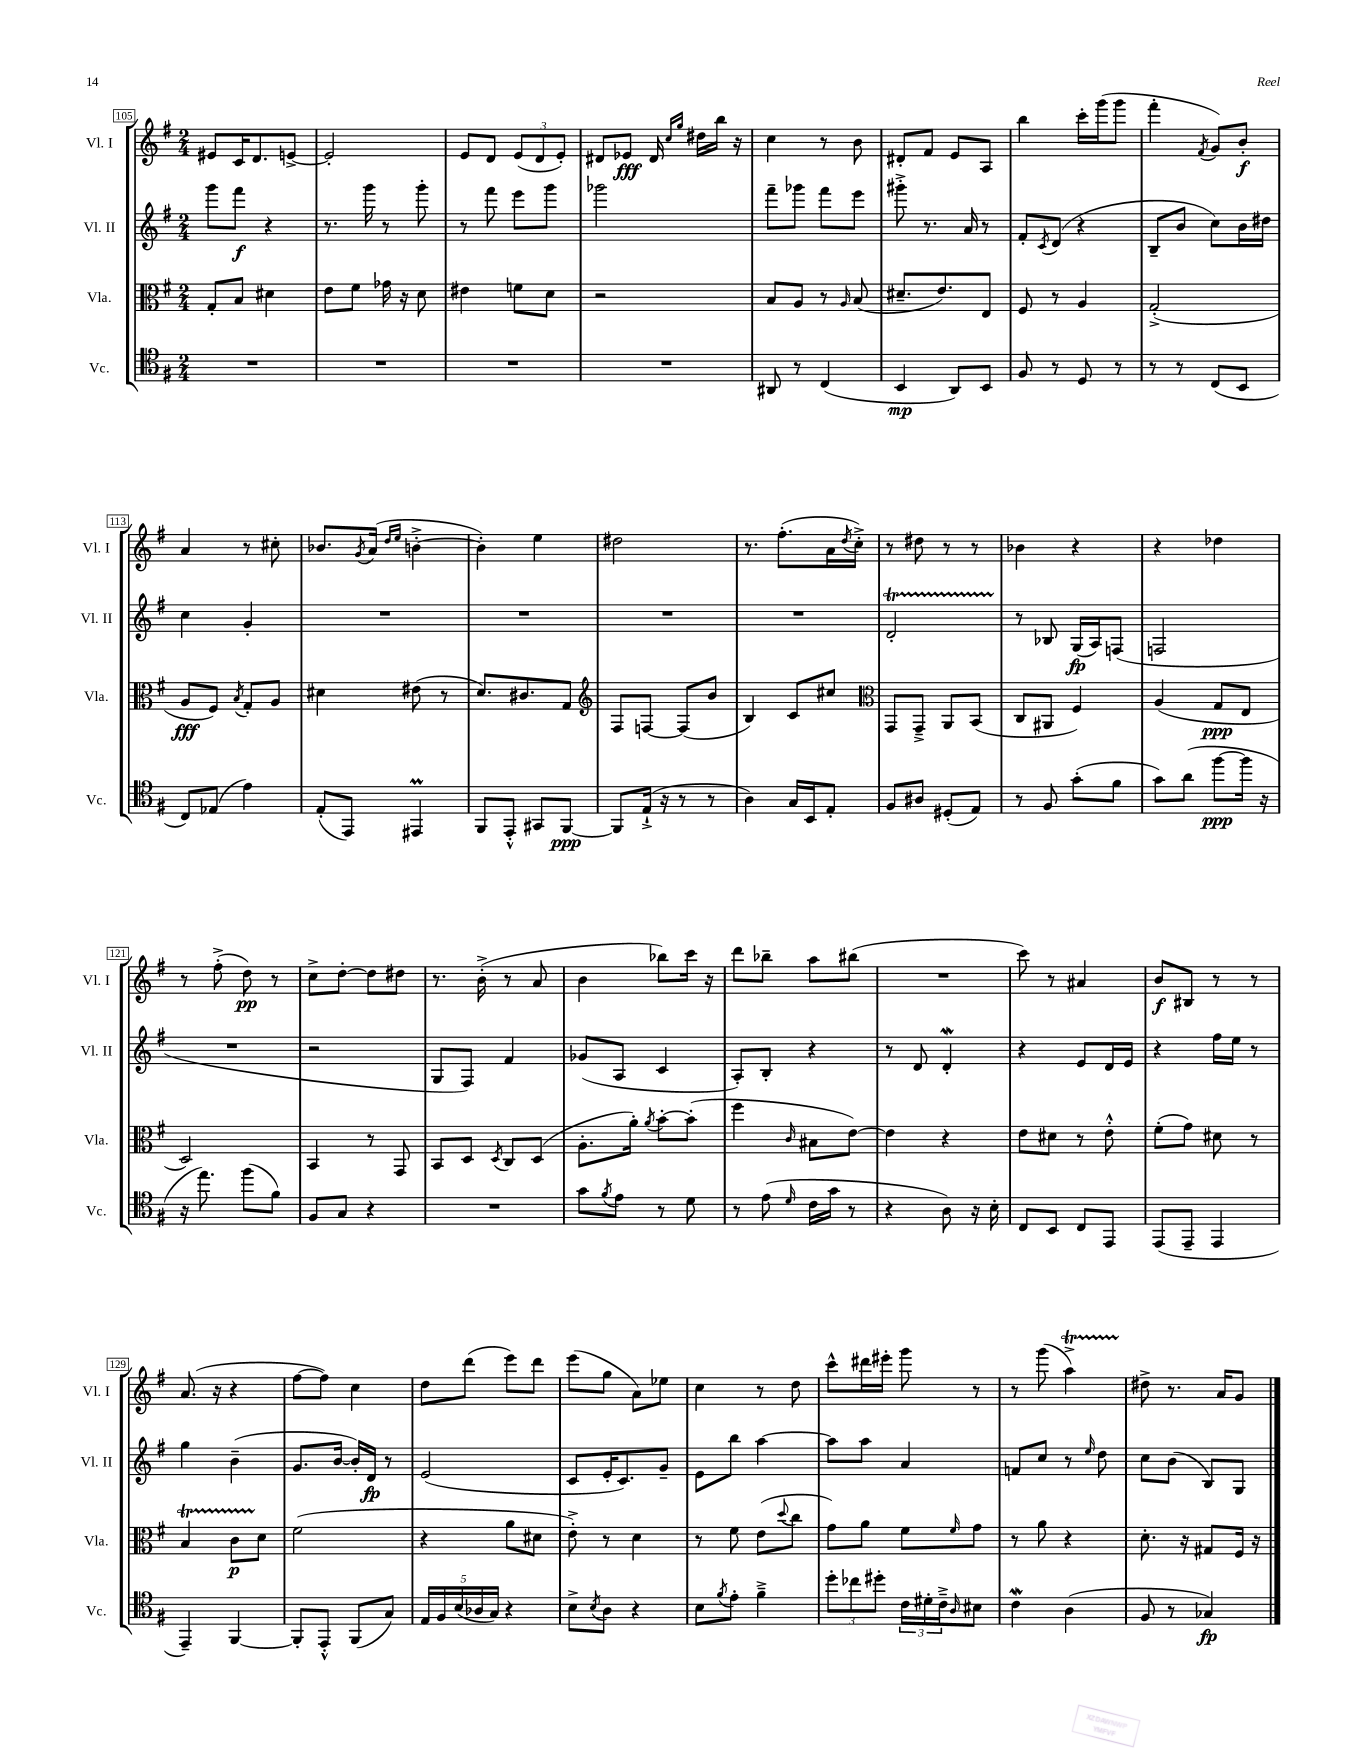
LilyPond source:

<<
\new StaffGroup <<
\new Staff = "s0" \with { instrumentName = "Vl. I" shortInstrumentName = "Vl. I" } {
    \clef treble \key g \major \numericTimeSignature \time 2/4
    eis'8 c'16 d'8. e'8~-> |
    e'2-. |
    e'8 d'8 \tuplet 3/2 { e'8( d'8 e'8-.) } |
    dis'8 ees'8\fff dis'16 \grace { c''16 g''16 } dis''16 b''16 r16 |
    c''4 r8 b'8 |
    dis'8-. fis'8 e'8 a8 |
    b''4 c'''16-. g'''16( g'''8 |
    fis'''4-. \acciaccatura { fis'8 } g'8) b'8-.\f |
    a'4 r8 cis''8-. |
    bes'8. \acciaccatura { g'8 } a'16( \grace { d''16 e''16 } b'4~-.-> |
    b'4-.) e''4 |
    dis''2 |
    r8. fis''8.-.( a'16 \acciaccatura { d''8 } c''16-.->) |
    r8 dis''8 r8 r8 |
    bes'4 r4 |
    r4 des''4 |
    r8 fis''8-.->( d''8\pp) r8 |
    c''8-> d''8~-. d''8 dis''8 |
    r8. b'16-.->( r8 a'8 |
    b'4 bes''8) c'''16 r16 |
    d'''8 bes''8-- a''8 bis''8( |
    R2 |
    c'''8) r8 ais'4 |
    b'8\f bis8 r8 r8 |
    a'8.( r16 r4 |
    fis''8~ fis''8) c''4 |
    d''8 d'''8( e'''8) d'''8 |
    e'''8( g''8 a'8) ees''8 |
    c''4 r8 d''8 |
    c'''8-^ dis'''16 eis'''16-. g'''8 r8 |
    r8 g'''8( a''4->\startTrillSpan) |
    dis''8->\stopTrillSpan r8. a'16 g'8 \bar "|." |
}
\new Staff = "s1" \with { instrumentName = "Vl. II" shortInstrumentName = "Vl. II" } {
    \clef treble \key g \major \numericTimeSignature \time 2/4
    g'''8 fis'''8\f r4 |
    r8. g'''16 r8 g'''8-. |
    r8 fis'''8 e'''8 g'''8 |
    ges'''2 |
    fis'''8-- ges'''8 fis'''8 e'''8 |
    gis'''8-.-> r8. a'16 r8 |
    fis'8-. \acciaccatura { c'8 } d'8( r4 |
    b8-- b'8 c''8) b'16 dis''16 |
    c''4 g'4-. |
    R2 |
    R2 |
    R2 |
    R2 |
    d'2-.\startTrillSpan |
    r8\stopTrillSpan bes8 g16\fp( a16) f8( |
    f2 |
    R2 |
    r2 |
    g8 fis8) fis'4 |
    ges'8( a8 c'4 |
    a8-.) b8-. r4 |
    r8 d'8 d'4-.\mordent |
    r4 e'8 d'16 e'16 |
    r4 fis''16 e''16 r8 |
    g''4 b'4--( |
    g'8. b'16~ b'16-.) d'16\fp r8 |
    e'2( |
    c'8 e'16-. c'8.) g'8-- |
    e'8 b''8 a''4~ |
    a''8 a''8 a'4 |
    f'8 c''8 r8 \grace { e''16 } d''8 |
    c''8 b'8( b8) g8 \bar "|." |
}
\new Staff = "s2" \with { instrumentName = "Vla." shortInstrumentName = "Vla." } {
    \clef alto \key g \major \numericTimeSignature \time 2/4
    g8-. b8 dis'4 |
    e'8 fis'8 ges'16 r16 d'8 |
    eis'4 f'8 d'8 |
    r2 |
    b8 a8 r8 \grace { a16 } b8( |
    dis'8.-- e'8.) e8 |
    fis8 r8 a4 |
    g2-.->( |
    a8\fff fis8) \acciaccatura { b8 } g8-. a8 |
    dis'4 eis'8( r8 |
    d'8.) cis'8. g8 |
    \clef treble fis8 f8~ f8( b'8 |
    b4) c'8 cis''8 |
    \clef alto g,8 g,8---> a,8 b,8( |
    c8 ais,8 fis4) |
    a4( g8\ppp e8 |
    d2) |
    b,4 r8 g,8 |
    b,8 d8 \acciaccatura { d8 } c8 d8( |
    a8.-. a'16-.) \acciaccatura { a'8 } b'8~-. b'8-.( |
    fis''4 \grace { c'16 } bis8 e'8~) |
    e'4 r4 |
    e'8 dis'8 r8 e'8-.-^ |
    fis'8-.( g'8) dis'8 r8 |
    b4\startTrillSpan c'8\p d'8\stopTrillSpan |
    fis'2( |
    r4 a'8 dis'8 |
    e'8-.->) r8 d'4 |
    r8 fis'8 e'8( \appoggiatura { d''8 } c''8 |
    g'8) a'8 fis'8 \grace { fis'16 } g'8 |
    r8 a'8 r4 |
    d'8.-. r16 gis8 fis16 r16 \bar "|." |
}
\new Staff = "s3" \with { instrumentName = "Vc." shortInstrumentName = "Vc." } {
    \clef tenor \key g \major \numericTimeSignature \time 2/4
    R2 |
    R2 |
    R2 |
    R2 |
    ais,8 r8 c4( |
    b,4\mp a,8) b,8 |
    fis8 r8 d8 r8 |
    r8 r8 c8( b,8 |
    c8) ees8( e'4) |
    e8-.( e,8) eis,4\prall |
    fis,8 e,8-.-^ gis,8 fis,8~\ppp |
    fis,8 e16-!->( r16 r8 r8 |
    a4) g16 b,16 e8-. |
    fis8 ais8 dis8-.( e8) |
    r8 fis8 g'8-.( fis'8 |
    g'8) a'8( fis''8~\ppp fis''16 r16 |
    r16 e''8.) fis''8( fis'8) |
    fis8 g8 r4 |
    R2 |
    g'8 \acciaccatura { fis'8 } e'8 r8 d'8 |
    r8 e'8( \grace { d'16 } c'16 g'16 r8 |
    r4 a8) r16 b16-. |
    c8 b,8 c8 e,8 |
    e,8( e,8-- e,4 |
    e,4--) fis,4~ |
    fis,8-. e,8-.-^ fis,8( g8) |
    \tuplet 5/4 { e16 fis16 b16( aes16 g16) } r4 |
    b8-> \acciaccatura { b8 } a8 r4 |
    b8 \acciaccatura { fis'8 } e'8-. fis'4---> |
    \tuplet 3/2 { d''8-. ces''8 dis''8-. } \tuplet 3/2 { c'16 dis'16-. c'16---> } \grace { a16 } bis8 |
    c'4\mordent a4( |
    fis8 r8 ges4\fp) \bar "|." |
}
>>
>>
\layout { \context { \Score currentBarNumber = #105 \override BarNumber.stencil = #(make-stencil-boxer 0.1 0.3 ly:text-interface::print) } }
